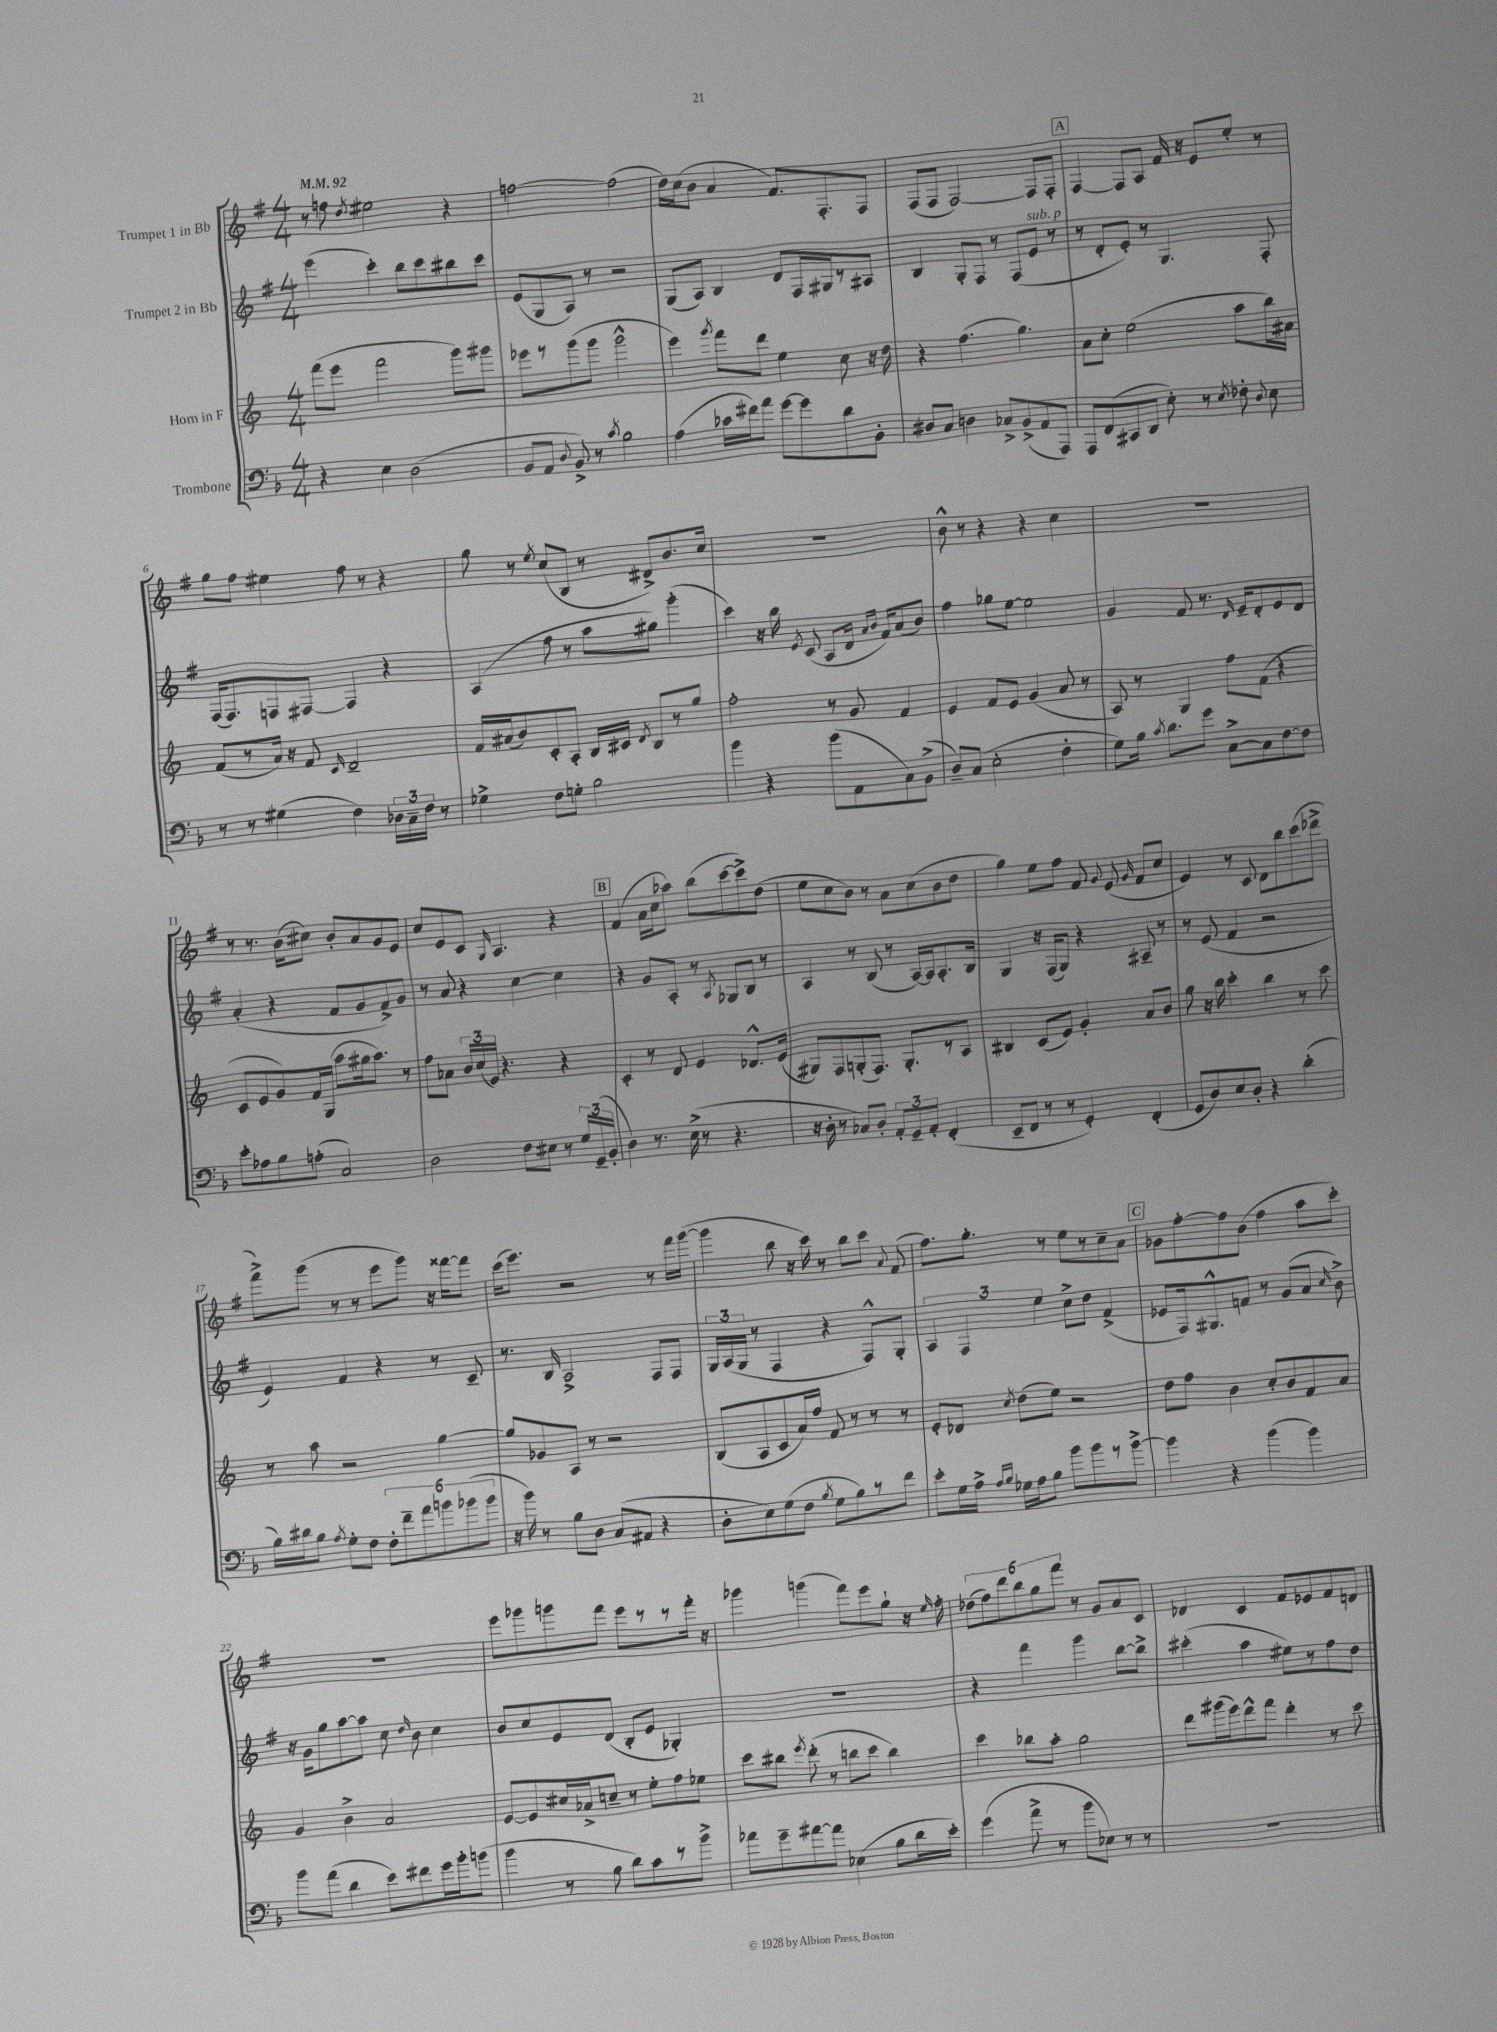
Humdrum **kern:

**kern	**kern	**kern	**kern
*staff4	*staff3	*staff2	*staff1
*clefF4	*clefG2	*clefG2	*clefG2
*k[b-]	*k[]	*k[f#]	*k[f#]
*M4/4	*M4/4	*M4/4	*M4/4
*MM92	*MM92	*MM92	*MM92
4r	(8fff\L	(4eee\	8r
.	8eee\J	.	8ff\
.	.	.	8qdd/
4E\	2fff\	4ccc'\)	2ee#\
(2D\	.	8bb\L	.
.	.	8ccc\	.
.	8ggg\L)	8bb#\	4r
.	8ggg#\J	8ccc\J	.
=	=	=	=
8BB-/L	8eee-\L	(8e/L	[2ff\
8AA/J	8r	8G/	.
8qqD/	.	.	.
8BB-^/)	(8ggg\	8A/J)	.
8r	8ggg\J	8r	.
8qc/	.	.	.
2B-\	2ggg^^\	2r	(2ff\]
=	=	=	=
(4A\	4eee\)	(8G/L	16dd\LL)
.	.	.	(16cc\J
.	.	8A/J)	8b\J
.	8qggg/	.	.
16c-\LL	8fff\L	4B/	4a/
16f#\J)	.	.	.
8a\J	8ddd\J	.	.
[8g\L	4ee\	8d/L	8.f#/L)
8g\]	.	16F#/L	.
.	.	16G#/J	8.F#'/
8d\	8cc\	8r	.
8BB-'\J	16r	8A#/J	8F#/J
.	16dd\	.	.
=	=	=	=
8D#/L	4r	4B/	(8F#/L
8C/J	.	.	8F#/J
4D\	(4.ff\	8G'/L	[2F#/)
.	.	8F#/J	.
8C-^/L	.	8r	.
(8BB-^/	4.gg\)	(8F#/L	.
8AA/	.	8e/J	8F#/]L
8AAA/J)	.	8r	8F#'/J
=	=	=	=
8AAA/L	8a\L	8r	[4F#/
(8FF/	8cc'\J	8d'/L	.
8CC#/	(2ee\	8e'/J)	8F#/]L
8DD/J	.	8r	8A/J
8E'\)	.	4.G/	16f#/
.	.	.	16r
8r	.	.	8e/L
8qE/	.	.	.
8F-'\	8aa\L	.	8ee'/J
8qqD/	.	.	.
8E\	16bb\L)	8F#'/	8r
.	16a#\JJ	.	.
=	=	=	=
8r	(8f/L	(16F#/LK	8gg\L
.	.	8.F#/)	.
8r	8r	.	8ff#\J
(4G#\	16a/Jk)	8F/	4ee#\
.	16r	.	.
.	8f/	[8F#/J	.
.	16qqc/	.	.
4F\)	2d~/	4F#/]	8ff#\
.	.	.	8r
24D-\LL	.	4r	4r
24C~\	.	.	.
24F\JJ	.	.	.
8r	.	.	.
=	=	=	=
4G-^\	16f/LL	(4A/	8gg\
.	(16a#/J	.	.
.	8b/)	.	8r
.	.	.	8qee/
8F\L	8c'/	8ff#\	(8cc/L
8G'\J	8A'/J	8r	8B/J
2B-\	16B/LL	8aa\L	8r
.	16c#/JJ	.	.
.	8qd/	.	.
.	8B/L	8gg#\J)	8d#^/L)
.	8r	(4ggg'\	8.b/
.	8gg/J	.	.
.	.	.	16cc/Jk
=	=	=	=
4b-\	2ff'\	4ccc\)	1r
4r	.	16r	.
.	.	16bb\	.
.	.	8qe/	.
.	.	(8c/	.
(8b-\L	8r	8A/L	.
8AA\	8g/	16d/Jk	.
.	.	16qqa/LL	.
.	.	16qqb/JJ	.
.	.	16f#/LK)	.
8C\)	4f/	(8a/	.
(8BB-^\J	.	8b/J)	.
=	=	=	=
8D~/L)	4e/	4ff#\	8b^^\
(8C/J	.	.	8r
2E'\	8f/L	8gg-\L	4r
.	8e/J	[8ee\J	.
.	(4g/	2ee\]	4r
4F'\	8a/	.	4cc\
.	8r	.	.
=	=	=	=
8G\L)	8A/)	4g/	1r
16B-\Jk	8r	.	.
8qc/	.	.	.
8.d\L	.	.	.
.	4G/	8f#/	.
8g\J	.	8.r	.
[8C^\L	8ff\L	.	.
.	.	16qqd/	.
.	.	16e~/LK	.
8C\]	(8f\J	8d'/	.
[8F\	4r	8e/	.
8F\]J	.	8d/J	.
=	=	=	=
8e'\L	8c/L	(4a'/	8r
8A-\	8e/	.	8.r
8B-\	8g/)	4r	.
.	.	.	(16b\LK
(8A'\J	16f/L	.	8cc#\J)
.	(16G/JJ	.	.
2C/)	8aa\L	8f#/L	8b'/L
.	16gg#\k	8g/	8a/
.	8.aa\J)	.	.
.	.	8f#^/)	8g/
.	8r	8g/J	8e/J
=	=	=	=
2D\	8ff\L	8r	8cc/L
.	8a-\J	8a/	8e/
.	24b/LL	4r	8c/J
.	(24cc/	.	.
.	24e/JJ)	.	.
.	.	.	16qqG/
.	4.r	.	4.A/
8F\L	.	[4cc\	.
8E#\J	.	.	.
8r	4r	4cc\]	4r
24G/LL	.	.	.
(24GG~/	.	.	.
24BB-'/JJ	.	.	.
=	=	=	=
4D\)	4c'/	4r	(4f#/
8.r	8r	8g/L	16a\LL
.	.	.	16cc\J
.	8d/	8A'/J	8aa-\J)
(16E^\	.	.	.
8r	4e/	8r	(8bb\L
.	.	8qA/	.
4.r	.	8G-/L	[8ccc\
.	8.d-^^/L	8B/J	8ccc^\])
.	.	8r	(8dd\J
.	(16e/Jk	.	.
=	=	=	=
16r	8G#/L)	4A/	8ee\L
16D'\	.	.	.
8r	8F/	.	8cc\
8C-/L)	(8G'/	8r	8b\J)
8D'/J	8.F/J)	(8B/	8r
12AA'/L	.	8r	8a\L
.	8.G'/L	.	.
12GG~/	.	.	.
.	.	[16A/LL)	(8cc\
12AA'/J	.	.	.
.	.	16A/]J	.
(4FF'/	8r	8.A'/	8b\
.	8A/J	.	8dd\J
.	.	16B/Jk	.
=	=	=	=
8EE~/L	4B#/	4G/	4gg\)
8FF/J	.	.	.
8r	(8c/L	16r	8ee\L
.	.	(16F#/LK	.
8r	8e/J)	8G/J)	8ff#\J
4GG'/)	4g'/	4r	8f#/
.	.	.	8qqg/
.	.	.	(8e/
.	.	.	16qqg/
(4FF'/	8a/L	8A#~/	8f#/L
.	8b/J	8r	8cc/J
=	=	=	=
8GG/L	8gg\	8r	4e/)
8D/)	16r	(8e/	.
.	16bb\	.	.
8E/	4ccc'\	4f#/	8r
8D'/J	.	.	8c/
4r	4bb\	2r	8d\L
.	.	.	8bb\
(4d'\	8r	.	(8ccc\
.	8ccc\	.	8ddd-^\J
=	=	=	=
16B-\LL)	8r	4e/)	8fff#^\L)
16d#\J	.	.	.
8B-\J	8aa\	.	(8ggg\J
8qA/	.	.	.
8G'\L	2r	4f#/	8r
8F\J	.	.	8r
12F'\L	.	4r	8eee\L
12f~\	.	.	.
.	.	.	8ggg\J)
12a\	.	.	.
12b\	[4gg\	8r	16r
.	.	.	[16fff##\LK
(12b-\	.	.	.
.	.	8c~/	8fff##\]J
12b-\J	.	.	.
=	=	=	=
16r	8gg/]L	8.r	(16ccc\LK
16b-\)	.	.	8.eee\J)
8r	8g-/	.	.
.	.	16B/	.
8B-\L	8A/J	2A^/	2r
8D\J	8r	.	.
(8C/L	2r	.	.
8AA#/J	.	.	.
4r	.	8F#/L	8r
.	.	8F#/J	16fff#\LL
.	.	.	([16ggg\JJ
=	=	=	=
8D'\L	(8B/L	24G/LL	4ggg\]
.	.	(24A/	.
.	.	24G/JJ	.
8E\)	8A/	8r	.
(8G\	8c/	4F#/	8bb\
8F\J	16a/L)	.	16r
.	16ff/JJ	.	16ccc\)
8qB-/	.	.	.
8G\L	8f/	4r	8r
8B-\)	8r	.	8bb\L
8r	8r	8F#^^/L)	8ccc\J
.	.	.	8qqa/
8f\J	8r	8G'/J	(8f#/
=	=	=	=
8e'\L	8e'/L	6A/	8.ff#\L)
16G\L	8d-/J	.	.
.	.	6F#/	.
16A^\JJ	.	.	8.gg'\J
16qqA/LL	.	.	.
16qqB-/JJ	8qcc/	.	.
16G-\LL	(8dd\L	.	.
16A\J	.	.	.
.	.	6ee\	.
8B-\J	8ee\J)	.	8r
8b-\L	2r	8cc^\L	8ee\L
8b-\	.	8dd\J	8r
8r	.	(4f#^/	8cc~\
[8b-^\J	.	.	8a\J
=	=	=	=
4b-\]	8dd\L	8e-/L	8g-\L
.	8ff\J	16F#/k)	[8ff#'\
.	.	8.G#^^/	.
4r	4b\	.	8ff#\]
.	.	8f/J	(8b\J
(4b-\	8cc'/L	8r	4ff#\
.	8b/	(8g/L	.
4b-\)	8f/	8a/J	8aa\L
.	.	16qqcc/	.
.	8a/J	8b^\)	8ccc'\J)
=	=	=	=
8b-\L	4g/	16r	1r
.	.	16g\LK	.
(8a\J	.	8gg\	.
4d\	4b^\	[8aa\	.
.	.	8aa\]J	.
8e\L)	2a/	8cc\	.
.	.	16qqdd/	.
8f#\	.	8b\	.
16g\L	.	4cc\	.
16b-'\J	.	.	.
(8b\J	.	.	.
=	=	=	=
4b-\	[8e/L	8b/L	8eee\L
.	8e/]	8cc/	8ggg-\
8r	16cc#/L	8e/	8ggg\
.	16a-^/J	.	.
8B-\	8cc~/J	(8d/J	8fff#\J
8d\L)	8r	8B'/L	8eee\L
8c\	8ee'\L	8e/J	8r
8r	8ff\	4G-'/)	8r
8b-^\J	8ee-\J	.	16fff#'\Jk
.	.	.	16r
=	=	=	=
8a-\L	8ccc\L	1r	4ggg-\
8g~\	8bb#\J	.	.
.	8qeee/	.	.
[8a#\	(8ddd'\	.	(4ggg\
8a#\]J	8r	.	.
(4E-\	8bb\L	.	8fff#\L)
.	8ccc\J	.	8eee\
8B-\L	4bb\)	.	8gg`\J
16d\L	.	.	16r
.	.	.	16qqee/
16e'\JJ)	.	.	16ff#'\
=	=	=	=
(4g\	4ccc\	4r	(12dd-\L
.	.	.	12ff#\)
.	.	.	12ddd\
8a^\	8bb-\L	4fff#\	12bb\
.	.	.	12gg\
8r	8aa'\J	.	.
.	.	.	12fff#\J
8b-\L	2gg\	4ggg\	8r
8E-\J)	.	.	8g/L
8r	.	[8bb\L	8a/
8r	.	8bb^\]J	8c/J
=	=	=	=
1r	8ddd\L	(4ccc#'\	4d-/
.	(16ggg#\L	.	.
.	16eee\J)	.	.
.	8ddd^^\	4aa\	4c/
.	8fff\J	.	.
.	4ddd'\	8ee#\L)	8f#/L
.	.	8r	8e-/
.	8r	8ff#\	8f#/
.	8ccc\	8dd\J	8d/J
==	==	==	==
*-	*-	*-	*-
